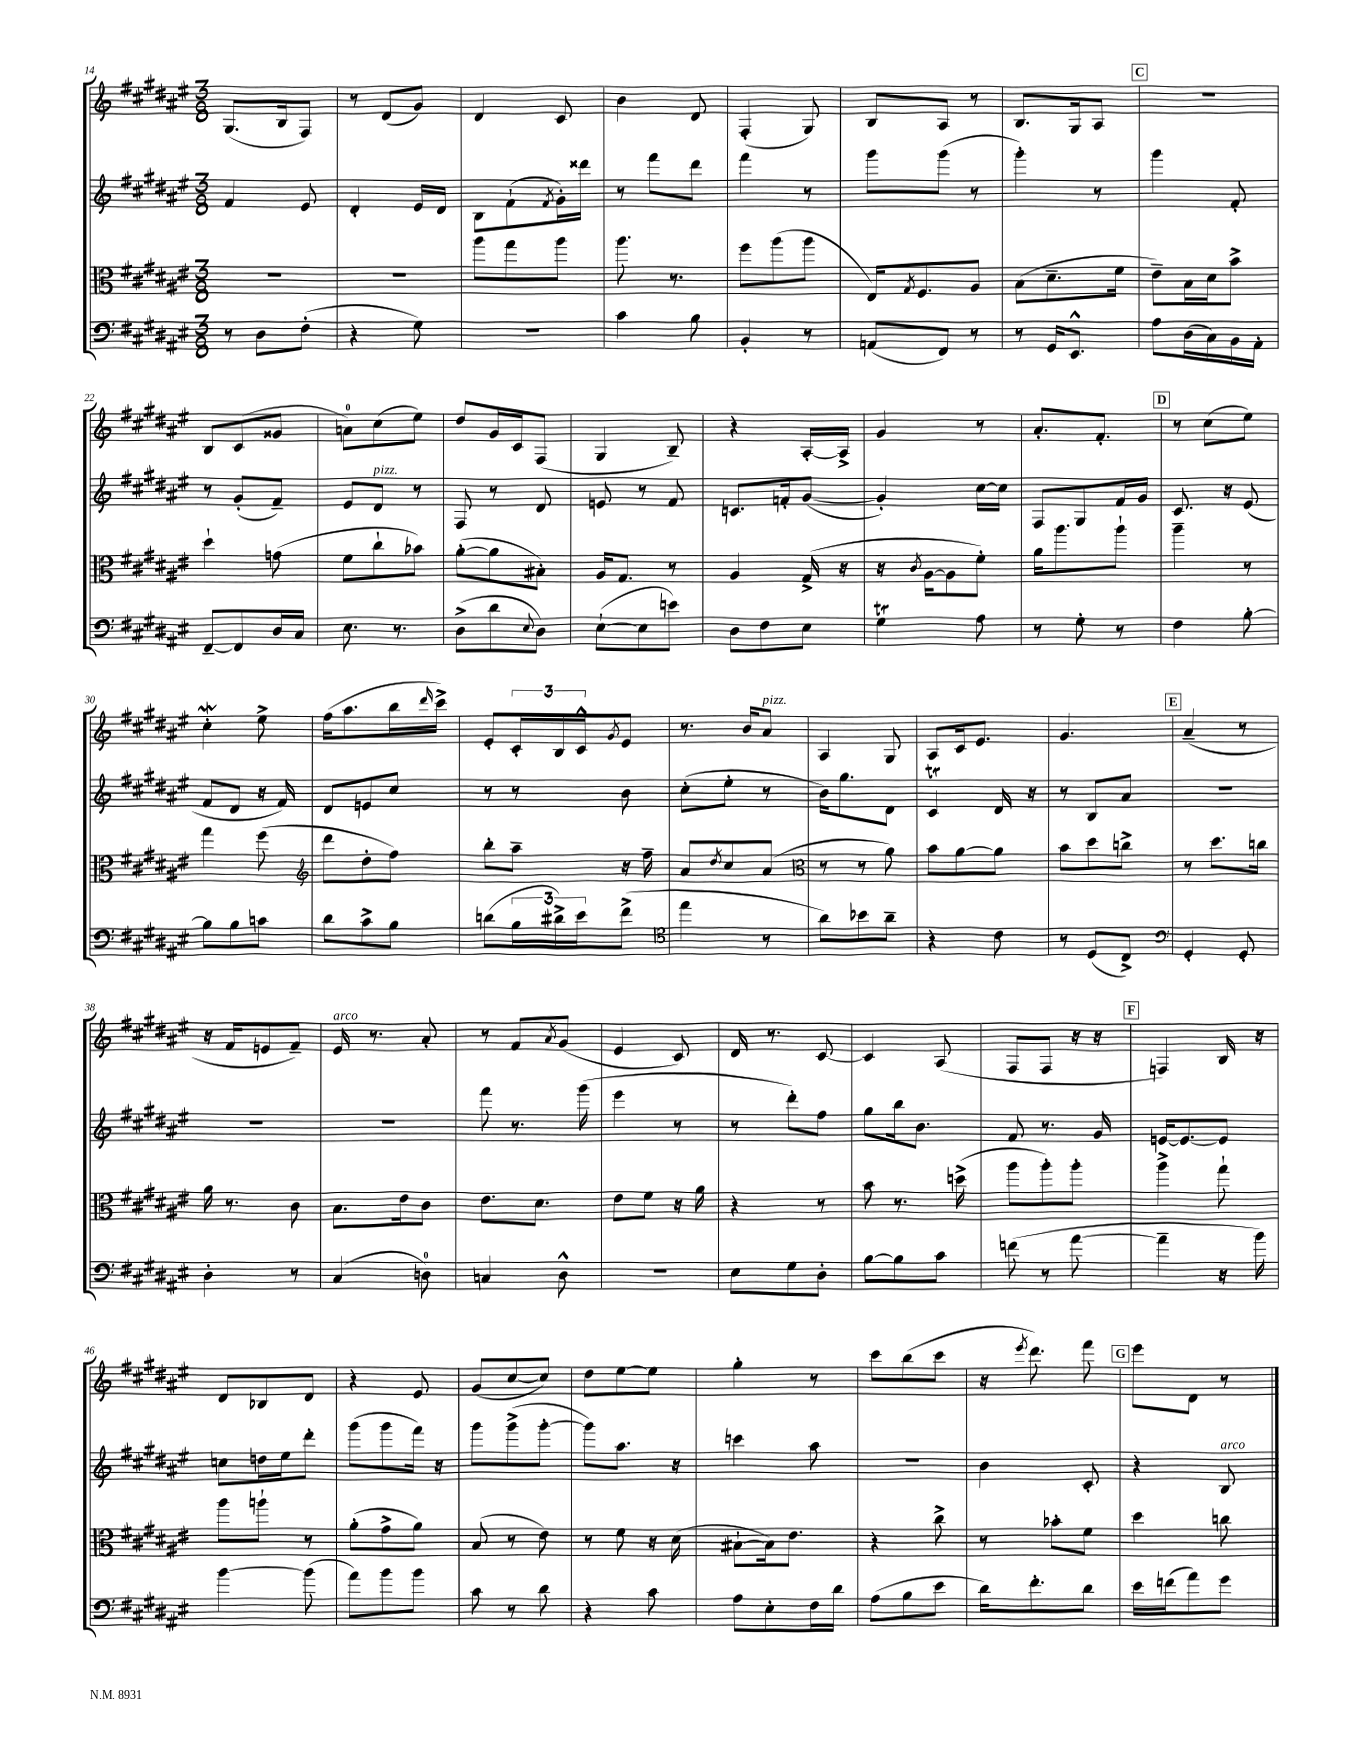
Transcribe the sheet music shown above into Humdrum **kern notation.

**kern	**kern	**kern	**kern
*part4	*part3	*part2	*part1
*staff4	*staff3	*staff2	*staff1
*clefF4	*clefC3	*clefG2	*clefG2
*k[f#c#g#d#a#e#]	*k[f#c#g#d#a#e#]	*k[f#c#g#d#a#e#]	*k[f#c#g#d#a#e#]
*M3/8	*M3/8	*M3/8	*M3/8
=14	=14	=14	=14
8r	4.r	4f#/	(8.G#/L
8D#\L	.	.	.
.	.	.	16B/k
(8F#'\J	.	8e#/	8F#/J)
=15	=15	=15	=15
4r	4.r	4d#'/	8r
.	.	.	(8d#/L
8G#\)	.	16e#/LL	8g#/J)
.	.	16d#/JJ	.
=16	=16	=16	=16
4.r	8aa#\L	8B\L	4d#/
.	8gg#\	(8f#`\	.
.	.	8qf#/	.
.	8aa#\J	16g#'\L)	8c#/
.	.	16ddd##X\JJ	.
=17	=17	=17	=17
4c#\	8.aa#\	8r	4b\
.	.	8fff#\L	.
.	8.r	.	.
8B\	.	8ddd#\J	8d#/
=18	=18	=18	=18
4BB'/	8ff#\L	4fff#\	(4F#'/
.	(8aa#\	.	.
8r	8aa#\J	8r	8G#/)
=19	=19	=19	=19
(8AAn/L	16E#/KL)	8ggg#\L	8B/L
.	8qG#/	.	.
.	8.F#/	.	.
8FF#/J)	.	(8ggg#\J	8A#/J
8r	8A#/J	8r	8r
=20	=20	=20	=20
8r	(8B\L	4ggg#'\)	8.B/L
16GG#/KL	8.d#~\	.	.
8.EE#^^/J	.	.	16G#/k
.	.	8r	8A#/J
.	16f#\Jk	.	.
!!LO:REH:place=s1:t=C
=21	=21	=21	=21
8A#\L	8e#~\L)	4ggg#\	4.r
(16D#\L	16B\L	.	.
16C#\)	16d#\J	.	.
16BB\	8b^\J	8f#'/	.
16AA#'\JJ	.	.	.
!!LO:LB:g=z
=22	=22	=22	=22
[8FF#~/L	4dd#`\	8r	8B/L
8FF#/]	.	(8g#'/L	(8c#/
16D#/L	(8gn\	8f#~/J)	8g##X/J
16C#/JJ	.	.	.
=23	=23	=23	=23
8.E#\	8f#\L	8e#/L	8an\L)
!	!	!LO:TX:a:i:t=pizz.	!
.	8cc#`\	8d#/J	(8cc#\
8.r	.	.	.
.	8b-X\J)	8r	8ee#\J)
=24	=24	=24	=24
(8D#^\L	([8a#'\L	8F#/	8dd#/L
8d#\	8a#\]	8r	16g#/L
.	.	.	16c#/J
8qqE#/	.	.	.
8D#\J)	8B#X'\J)	8d#/	(8F#/J
=25	=25	=25	=25
([8E#`\L	16A#/KL	8en/	4G#/
.	8.G#/J	.	.
8E#\]	.	8r	.
8en\J)	8r	8f#/	8B~/)
=26	=26	=26	=26
8D#\L	4A#/	8.cn/L	4r
8F#\	.	.	.
.	.	16fn'/k	.
8E#\J	(16G#^/	([8g#/J	[16A#'/LL
.	16r	.	16A#^/JJ]
=27	=27	=27	=27
4G#T\	16r	4g#'/])	4g#/
.	8qc#/	.	.
.	[16A#\KL	.	.
.	8A#\]	.	.
8A#\	8f#'\J)	[16cc#\LL	8r
.	.	16cc#\JJ]	.
=28	=28	=28	=28
8r	16a#\KL	8F#/L	8.a#'/L
.	8.aa#\	.	.
8G#'\	.	8G#/	.
.	.	.	8.f#'/J
8r	8aa#`\J	16f#/L	.
.	.	16g#/JJ	.
!!LO:REH:place=s1:t=D
=29	=29	=29	=29
4F#\	4aa#~\	8.c#/	8r
.	.	.	(8cc#\L
.	.	16r	.
[8B'\	8r	(8e#/	8ee#\J)
!!LO:LB:g=z
=30	=30	=30	=30
8B\L]	4gg#\	8f#/L	4cc#W'\
8B\	.	8d#/J	.
8cn\J	(8ff#\	16r	8ee#^\
.	.	16f#/)	.
=31	=31	=31	=31
*	*clefG2	*	*
8d#\L	8ddd#\L	8d#/L	(16ff#\KL
.	.	.	8.aa#\
8c#^\	8dd#'\	8en/	.
8B\J	8ff#\J)	8cc#/J	16bb\L
.	.	.	16qqddd#/
.	.	.	16ccc#^\JJ)
=32	=32	=32	=32
(8dn\L	8bb'\L	8r	8e#'/L
24B\L	8aa#~\J	8r	24c#'/L
24d#X^\)	.	.	24B/
24e#\J	.	.	24c#^^/J
.	.	.	8qg#/
(8f#^\J	16r	8b\	8e#/J
.	16ff#~\	.	.
=33	=33	=33	=33
*clefC4	*	*	*
4ee#\	8a#/L	(8cc#'\L	8.r
.	8qdd#/	.	.
.	8cc#/	8ee#'\J	.
.	.	.	16b/KL
!	!	!	!LO:TX:a:i:t=pizz.
8r	(8a#/J	8r	8a#/J
=34	=34	=34	=34
*	*clefC3	*	*
8a#\L)	8r	16b\KL)	4A#/
.	.	8.gg#\	.
8b-X\	8r	.	.
8a#~\J	8a#\)	8d#\J	8G#/
=35	=35	=35	=35
4r	8b\L	4c#T/	8A#/L
.	[8a#\	.	16c#/k
.	.	.	8.e#/J
8c#\	8a#\J]	16d#/	.
.	.	16r	.
=36	=36	=36	=36
8r	8b\L	8r	4.g#/
(8D#/L	8dd#\	8B/L	.
8C#^/J)	8ccn^\J	8a#/J	.
!!LO:REH:place=s1:t=E
=37	=37	=37	=37
*clefF4	*	*	*
4GG#'/	8r	4.r	(4a#~/
.	8.dd#\L	.	.
8GG#'/	.	.	8r
.	16ccn\Jk	.	.
!!LO:LB:g=z
=38	=38	=38	=38
4D#'\	16a#\	4.r	16r
.	8.r	.	16f#/KL
.	.	.	8en/
8r	8c#\	.	8f#~/J)
=39	=39	=39	=39
!	!	!	!LO:TX:a:i:t=arco
(4C#/	8.B\L	4.r	16e#/
.	.	.	8.r
.	16e#\k	.	.
8Dn\)	8c#\J	.	8a#'/
=40	=40	=40	=40
4Cn/	8.e#\L	8fff#\	8r
.	.	8.r	8f#/L
.	8.d#\J	.	.
.	.	.	8qa#/
8D#^^\	.	.	(8g#/J
.	.	(16ggg#\	.
=41	=41	=41	=41
4.r	8e#\L	4eee#\	4e#/
.	8f#\J	.	.
.	16r	8r	8c#/)
.	16a#\	.	.
=42	=42	=42	=42
8E#\L	4r	8r	16d#/
.	.	.	8.r
8G#\	.	8ddd#'\L)	.
8D#'\J	8r	8ff#\J	[8c#/
=43	=43	=43	=43
[8B\L	8b\	8gg#\L	4c#/]
8B\]	8.r	16bb\k	.
.	.	8.b\J	.
8c#\J	.	.	(8A#/
.	(16ddn^\	.	.
=44	=44	=44	=44
(8fn\	8aa#\L	8f#/	8F#/L
8r	8aa#'\)	8.r	8F#/J
[8a#\	8aa#'\J	.	16r
.	.	16g#/	16r
!!LO:REH:place=s1:t=F
=45	=45	=45	=45
4a#~\]	4aa#^\	[16en/KL	4Fn/)
.	.	8.e/_	.
16r	8gg#`\	8e/J]	16B/
16b\)	.	.	16r
!!LO:LB:g=z
=46	=46	=46	=46
[4b\	8aa#\L	8ccn\L	8d#/L
.	8aan`\J	16ddn\L	8B-X/
.	.	16ee#\J	.
(8b\]	8r	8ddd#'\J	8d#/J
=47	=47	=47	=47
8a#\L)	(8a#'\L	(8ggg#\L	4r
8b\	8g#^\	8ggg#\	.
8b\J	8a#\J)	16fff#\Jk)	8e#/
.	.	16r	.
=48	=48	=48	=48
8c#\	(8B/	8ggg#\L	(8g#/L
8r	8r	(8ggg#^\	[8cc#/
8d#\	8e#\)	[8ggg#'\J	8cc#/J])
=49	=49	=49	=49
4r	8r	8ggg#\L])	8dd#\L
.	8f#\	8.aa#\J	[8ee#\
8c#\	16r	.	8ee#\J]
.	(16d#\	16r	.
=50	=50	=50	=50
8A#\L	[8B#X`\L	4cccn\	4gg#'\
8E#'\	16B#\k])	.	.
.	8.e#\J	.	.
16F#\L	.	8aa#\	8r
16d#\JJ	.	.	.
=51	=51	=51	=51
(8A#\L	4r	4.r	8ccc#\L
8B\	.	.	(8bb\
8e#\J	8cc#^\	.	8ccc#\J
=52	=52	=52	=52
16d#\KL)	8r	4b\	16r
.	.	.	8qeee#/
8.f#'\	.	.	8.ddd#\)
.	8b-X'\L	.	.
8d#\J	8f#\J	8c#'/	8fff#\
!!LO:REH:place=s1:t=G
=53	=53	=53	=53
16e#\LL	4dd#\	4r	8eee#\L
(16fn\J	.	.	.
8a#\)	.	.	8d#\J
!	!	!LO:TX:a:i:t=arco	!
8g#\J	8ccn\	8B/	8r
==	==	==	==
*-	*-	*-	*-
